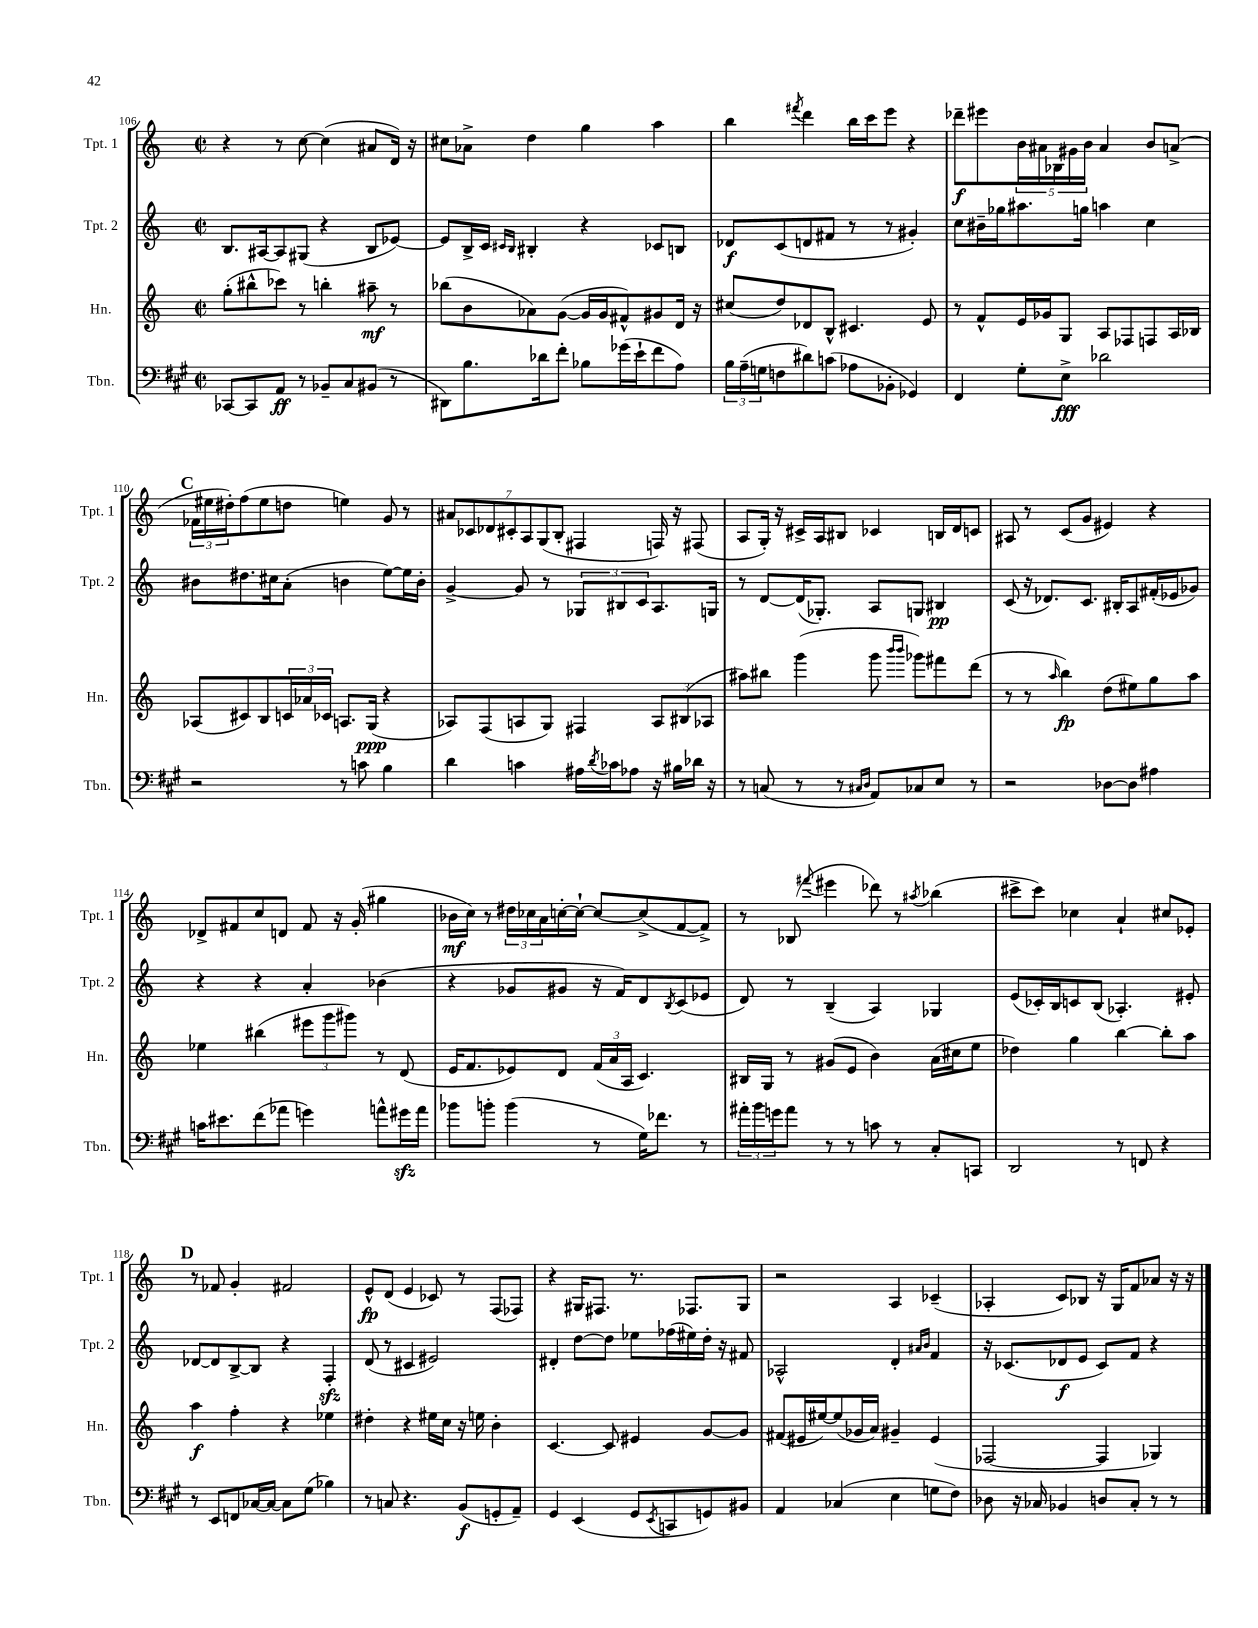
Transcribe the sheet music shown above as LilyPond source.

<<
\new StaffGroup <<
\new Staff = "s0" \with { instrumentName = "Tpt. 1" shortInstrumentName = "Tpt. 1" } {
    \clef treble \key c \major \defaultTimeSignature \time 2/2
    r4 r8 c''8~ c''4( ais'8 d'16) r16 |
    cis''8 aes'8-> d''4 g''4 a''4 |
    b''4 \acciaccatura { fis'''8 } d'''4 b''16 c'''16 e'''8 r4 |
    des'''8--\f eis'''8 \tuplet 5/4 { b'16 ais'16 bes16 gis'16 b'16 } ais'4 b'8 a'8->( |
    \mark \markup { \bold "C" } \tuplet 3/2 { fes'16 eis''16 dis''16-.) } f''8( eis''8 d''8 e''4) g'8 r8 |
    \tuplet 7/4 { ais'8 ces'8 des'8 cis'8-. a8 g8( b8-. } fis4 f16) r16 fis8( |
    a8 g16-.) r16 cis'16-> a16 bis8 ces'4 b16 d'16 c'8 |
    ais8 r8 c'8( g'8 eis'4) r4 |
    des'8-> fis'8 c''8 d'8 fis'8 r16 g'16-.( gis''4 |
    bes'16\mf c''16) r8 \tuplet 3/2 { dis''16 ces''16 a'16 } c''16~-. c''16~-! c''8~ c''8->( f'8~ f'8->) |
    r8 bes8( \appoggiatura { fis'''8 } eis'''4 des'''8) r8 \acciaccatura { ais''8 } bes''4( |
    cis'''8-> cis'''8) ces''4 a'4-! cis''8 ees'8-. |
    \mark \markup { \bold "D" } r8 fes'8 g'4-. fis'2 |
    e'8-^\fp d'8( e'4 ces'8) r8 f8( fes8) |
    r4 gis16 fis8. r8. fes8. gis8 |
    r2 a4 ces'4--( |
    aes4-. c'8) bes8 r16 g16 f'8 aes'8 r16 r16 \bar "|." |
}
\new Staff = "s1" \with { instrumentName = "Tpt. 2" shortInstrumentName = "Tpt. 2" } {
    \clef treble \key c \major \defaultTimeSignature \time 2/2
    b8. ais16~ ais8 gis8( r4 b8 ees'8~) |
    ees'8 b16-> c'16 \grace { cis'16 b16 } bis4-. r4 ces'8 b8 |
    des'8\f c'8( d'8 fis'8 r8 r8 gis'4-.) |
    c''8 bis'16-- ges''16 ais''8. g''16 a''4 c''4 |
    \mark \markup { \bold "C" } bis'8 dis''8. cis''16 a'8-.( b'4 e''8~) e''16 b'16-. |
    g'4~-> g'8 r8 \tuplet 3/2 { ges8 bis8 c'8 } a8. g16 |
    r8 d'8~ d'16( ges8.-.) a8 g8 bis4\pp |
    c'8( r16 des'8.) c'8. bis16-. a8 fis'16-.( ees'16 ges'8) |
    r4 r4 a'4-. bes'4( |
    r4 ges'8 gis'8 r16 f'16) d'8 \acciaccatura { b8 } c'8( ees'8 |
    d'8) r8 b4--( a4) ges4 |
    e'8( ces'16-.) b16 c'8 b8( aes4.-.) eis'8-. |
    \mark \markup { \bold "D" } des'8~ des'8 b8~-> b8 r4 f4-.\sfz |
    d'8( r8 cis'4 eis'2) |
    dis'4-. d''8~ d''8 ees''8 fes''16( eis''16) d''16-. r16 fis'8 |
    aes2-^ d'4-. \grace { ais'16 b'16 } f'4 |
    r16 ces'8.( des'8\f e'8 ces'8) f'8 r4 \bar "|." |
}
\new Staff = "s2" \with { instrumentName = "Hn." shortInstrumentName = "Hn." } {
    \clef treble \key c \major \defaultTimeSignature \time 2/2
    g''8-.( bis''8-^ ces'''8) r8 b''4-. ais''8--\mf r8 |
    bes''8( b'8 aes'8) g'8~( g'16 g'16 fis'8-^) gis'8 d'16 r16 |
    cis''8( d''8) des'8 b8-^ cis'4. e'8 |
    r8 f'8-^ e'16 ges'16 g8 a8 fes8 f8 a16 bes16 |
    \mark \markup { \bold "C" } aes8( cis'8) b8 \tuplet 3/2 { c'16 aes'16 ces'16 } a8. g16\ppp( r4 |
    aes8) f8( a8 g8) fis4 \tuplet 3/2 { a8 bis8( aes8 } |
    ais''8) bis''8 g'''4( g'''8 \grace { b'''16 b'''16 } ges'''8) fis'''8 d'''8( |
    r8 r8 \grace { a''16 } b''4\fp) d''8( eis''8) g''8 a''8 |
    ees''4 bis''4( \tuplet 3/2 { eis'''8 g'''8 gis'''8) } r8 d'8( |
    e'16 f'8. ees'8) d'8 \tuplet 3/2 { f'16( a'16 a16 } c'4.) |
    bis16 g16 r8 gis'8( e'8 b'4) a'16( cis''16 e''8 |
    des''4) g''4 b''4~ b''8-. a''8 |
    \mark \markup { \bold "D" } a''4\f f''4-. r4 ees''4 |
    dis''4-. r4 eis''16 c''16 r16 e''16 b'4-. |
    c'4.~ c'8 eis'4 g'8~ g'8 |
    fis'8( eis'16 eis''16~) eis''8( ges'16 a'16) gis'4-- eis'4( |
    fes2~ fes4 ges4) \bar "|." |
}
\new Staff = "s3" \with { instrumentName = "Tbn." shortInstrumentName = "Tbn." } {
    \clef bass \key a \major \defaultTimeSignature \time 2/2
    ces,8~ ces,8 a,8\ff r8 bes,8-- cis8 bis,8( r8 |
    dis,8) b8. des'16 fis'8-. bes8 ges'16( e'16-! fis'8 a8) |
    \tuplet 3/2 { b16 a16--( g16 } f8 dis'8) c'8( aes8 bes,8-. ges,4) |
    fis,4 gis8-. e8->\fff des'2 |
    \mark \markup { \bold "C" } r2 r8 c'8 b4 |
    d'4 c'4 ais16 \acciaccatura { d'8 } ces'16 aes8 r16 bis16 des'16 r16 |
    r8 c8( r8 r8 \grace { cis16 d16 } a,8) ces8 e8 r8 |
    r2 des8~ des8 ais4 |
    c'16 eis'8. fis'8( aes'8 g'4) a'8-^ gis'16\sfz a'16 |
    bes'8 b'8-. b'4( r8 gis16) fes'8. r8 |
    \tuplet 3/2 { ais'16-. b'16 g'16 } ais'8 r8 r8 c'8 r8 cis8-. c,8 |
    d,2 r8 f,8 r4 |
    \mark \markup { \bold "D" } r8 e,8 f,8 ces16~ ces16~ ces8 gis8( bes4) |
    r8 c8 r4. b,8\f( g,8-. a,8--) |
    gis,4 e,4( gis,8 \acciaccatura { e,8 } c,8 g,8) bis,8 |
    a,4 ces4( e4 g8 fis8) |
    des8 r16 ces16 bes,4 d8 ces8-. r8 r8 \bar "|." |
}
>>
>>
\layout { \context { \Score currentBarNumber = #106 } }
